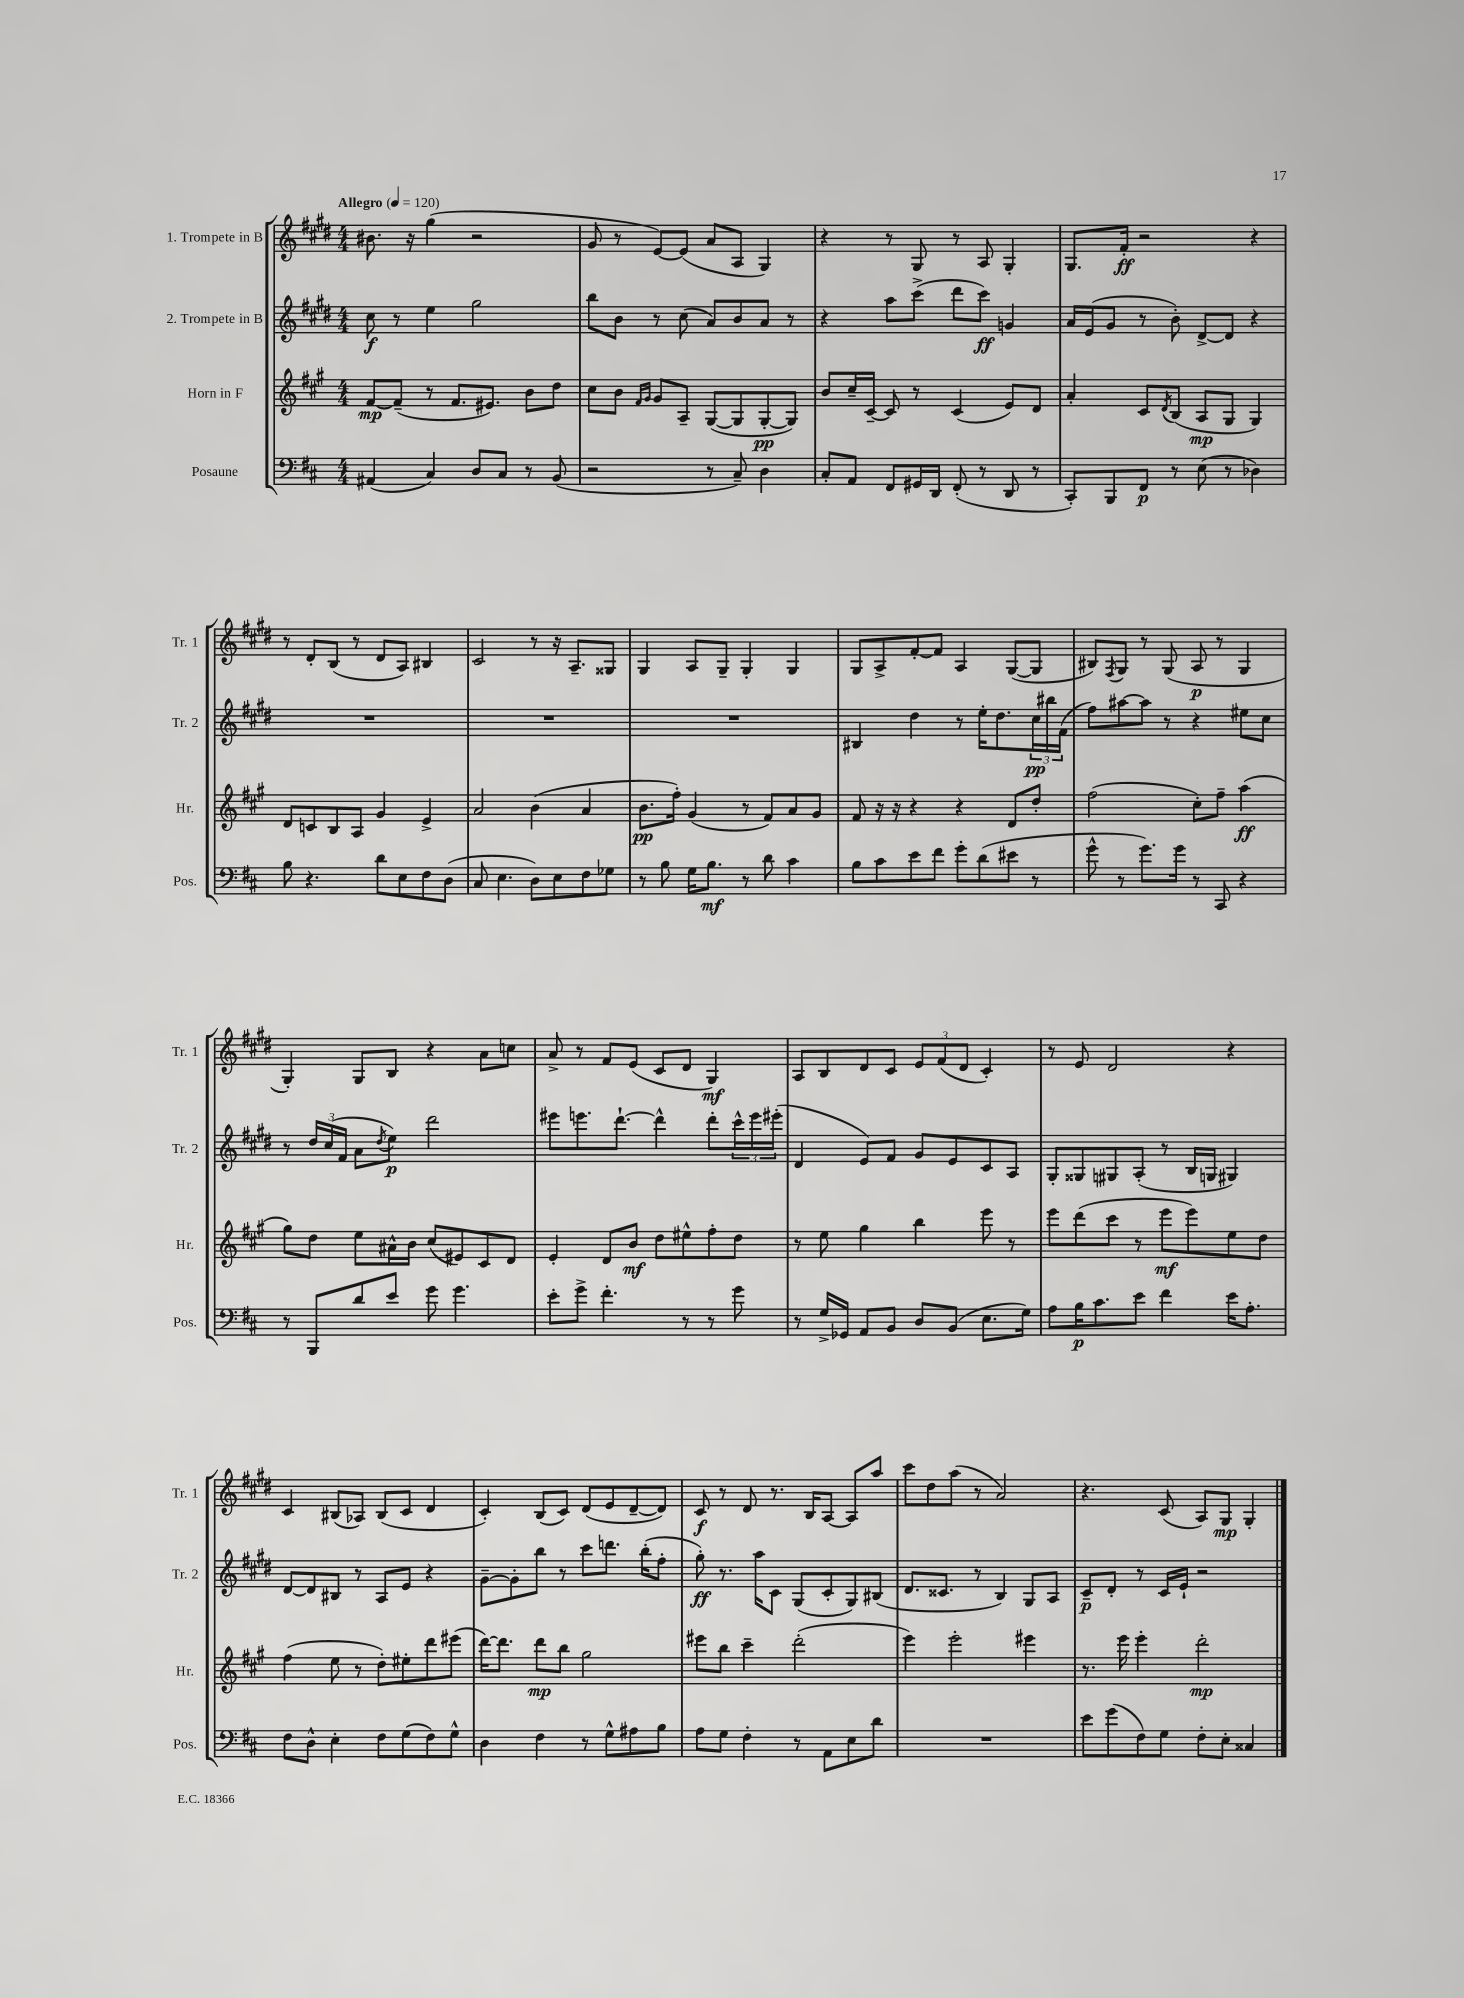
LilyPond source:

<<
\new StaffGroup <<
\new Staff = "s0" \with { instrumentName = "1. Trompete in B" shortInstrumentName = "Tr. 1" } {
    \clef treble \key e \major \numericTimeSignature \time 4/4 \tempo "Allegro" 4 = 120
    bis'8. r16 gis''4( r2 |
    gis'8 r8 e'8~) e'8( a'8 a8 gis4) |
    r4 r8 gis8 r8 a8 gis4-. |
    gis8. fis'16-.\ff r2 r4 |
    r8 dis'8-. b8( r8 dis'8 a8) bis4 |
    cis'2 r8 r16 a8.-- gisis8 |
    gis4 a8 gis8-- gis4-. gis4 |
    gis8 a8-> fis'8~-. fis'8 a4 gis8~( gis8 |
    bis8) \acciaccatura { fis8 } gis8 r8 gis8( a8\p r8 gis4 |
    gis4-.) gis8 b8 r4 a'8 c''8 |
    a'8-> r8 fis'8 e'8( cis'8 dis'8 gis4\mf) |
    a8 b8 dis'8 cis'8 \tuplet 3/2 { e'8 fis'8( dis'8 } cis'4-.) |
    r8 e'8 dis'2 r4 |
    cis'4 bis8( aes8) bis8( cis'8 dis'4 |
    cis'4-.) b8( cis'8) dis'8( e'8 dis'8~-- dis'8) |
    cis'8\f r8 dis'8 r8. b16 a8~ a8 a''8 |
    cis'''8 dis''8 a''8( r8 a'2) |
    r4. cis'8( a8) gis8\mp gis4-. \bar "|." |
}
\new Staff = "s1" \with { instrumentName = "2. Trompete in B" shortInstrumentName = "Tr. 2" } {
    \clef treble \key e \major \numericTimeSignature \time 4/4
    cis''8\f r8 e''4 gis''2 |
    b''8 b'8 r8 cis''8( a'8) b'8 a'8 r8 |
    r4 a''8 cis'''8->( dis'''8 cis'''8\ff) g'4 |
    a'16 e'16( gis'8 r8 b'8-.) dis'8~-> dis'8 r4 |
    R1 |
    R1 |
    R1 |
    bis4 dis''4 r8 e''16-. dis''8. \tuplet 3/2 { cis''16\pp bis''16 fis'16( } |
    fis''8) ais''8~ ais''8 r8 r4 eis''8 cis''8 |
    r8 \tuplet 3/2 { dis''16 cis''16( fis'16 } a'8 \acciaccatura { dis''8 } e''8\p) dis'''2 |
    eis'''8 e'''8. dis'''8.~-! dis'''4-^ dis'''8-. \tuplet 3/2 { cis'''16-^ e'''16 eis'''16-.( } |
    dis'4 e'8) fis'8 gis'8 e'8 cis'8 a8 |
    gis8-. gisis8 gis8 a8-.( r8 b16 g16 gis4) |
    dis'8~ dis'8 bis8 r8 a8 e'8 r4 |
    gis'8~-- gis'8-. b''8 r8 cis'''8 d'''8. b''16-.( fis''8-. |
    gis''8-.\ff) r8. a''16 cis'8 gis8( cis'8-. gis8) bis8( |
    dis'8. cisis'8. r8 b4) gis8 a8 |
    cis'8--\p dis'8-. r8 cis'16 e'16-! r2 \bar "|." |
}
\new Staff = "s2" \with { instrumentName = "Horn in F" shortInstrumentName = "Hr." } {
    \clef treble \key a \major \numericTimeSignature \time 4/4
    fis'8~\mp fis'8--( r8 fis'8. eis'8.) b'8 d''8 |
    cis''8 b'8 \grace { fis'16 gis'16 } gis'8 a8-- gis8~( gis8 gis8~-.\pp gis8) |
    b'8 cis''16-- cis'16~-- cis'8 r8 cis'4( e'8) d'8 |
    a'4-. cis'8 \acciaccatura { d'8 } b8( a8\mp gis8 gis4) |
    d'8 c'8 b8 a8 gis'4 e'4-> |
    a'2 b'4( a'4 |
    b'8.\pp fis''16-.) gis'4( r8 fis'8) a'8 gis'8 |
    fis'8 r16 r16 r4 r4 d'8 d''8-. |
    fis''2( cis''8-.) fis''8-- a''4\ff( |
    gis''8) d''8 e''8 ais'16-^ b'16 cis''8( eis'8) cis'8 d'8 |
    e'4-. d'8 b'8\mf d''8 eis''8-^ fis''8-. d''8 |
    r8 e''8 gis''4 b''4 e'''8 r8 |
    e'''8 d'''8( cis'''8 r8 e'''8\mf e'''8) e''8 d''8 |
    fis''4( e''8 r8 d''8-.) eis''8-. d'''8 eis'''8( |
    d'''16~) d'''8. d'''8\mp b''8 gis''2 |
    eis'''8 b''8 cis'''4-- d'''2-.( |
    e'''4) e'''2-. eis'''4 |
    r8. e'''16 e'''4-. d'''2-.\mp \bar "|." |
}
\new Staff = "s3" \with { instrumentName = "Posaune" shortInstrumentName = "Pos." } {
    \clef bass \key d \major \numericTimeSignature \time 4/4
    ais,4( cis4) d8 cis8 r8 b,8( |
    r2 r8 cis8--) d4 |
    cis8-. a,8 fis,8 gis,16 d,16 fis,8-.( r8 d,8 r8 |
    cis,8-.) b,,8 fis,8\p r8 e8( r8 des4) |
    b8 r4. d'8 e8 fis8 d8( |
    cis8 e4. d8) e8 fis8 ges8 |
    r8 b8 g16 b8.\mf r8 d'8 cis'4 |
    b8 cis'8 e'8 fis'8 g'8-. d'8( eis'8 r8 |
    g'8-^ r8 g'8.) g'16 r8 cis,8 r4 |
    r8 b,,8 d'8 e'8 g'8 g'4. |
    e'8-. g'8-> fis'4.-. r8 r8 g'8 |
    r8 g16-> ges,16 a,8 b,8 d8 b,8( e8. g16) |
    a8 b16\p cis'8. e'8 fis'4 e'16 a8.-. |
    fis8 d8-^ e4-. fis8 g8( fis8) g8-^ |
    d4 fis4 r8 g8-^ ais8 b8 |
    a8 g8 fis4-. r8 a,8 e8 d'8 |
    R1 |
    e'8 g'8( fis8) g8 fis8-. e8-. cisis4 \bar "|." |
}
>>
>>
\layout { \context { \Score \remove "Bar_number_engraver" } }
